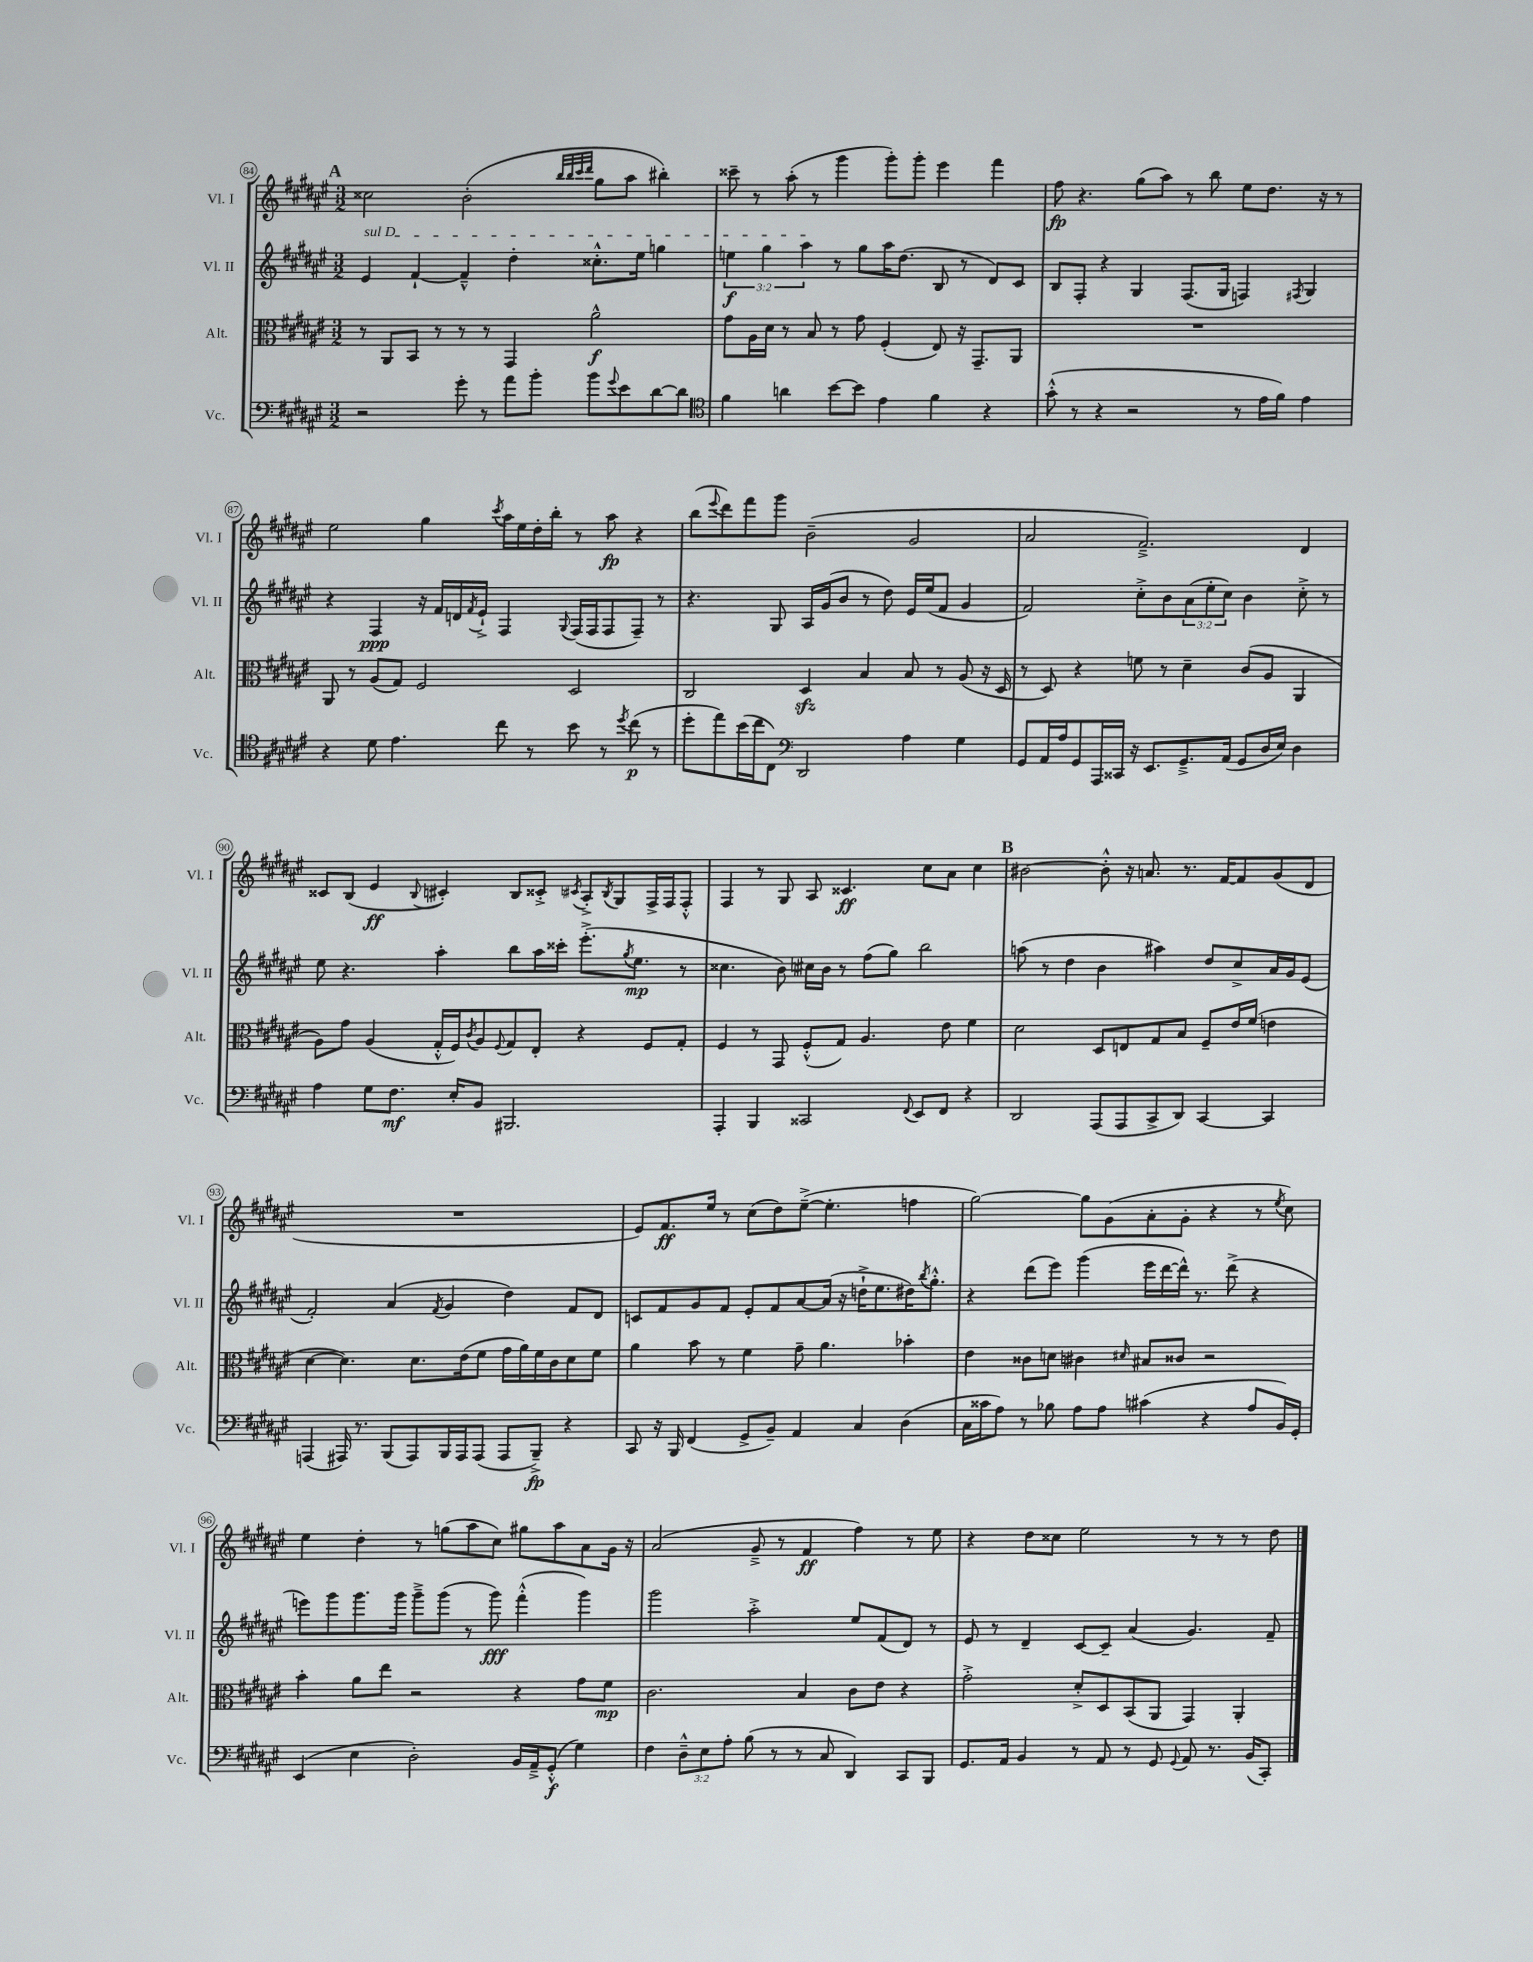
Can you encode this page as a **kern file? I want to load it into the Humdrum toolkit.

**kern	**dynam	**kern	**dynam	**kern	**dynam	**kern	**dynam
*part4	*part4	*part3	*part3	*part2	*part2	*part1	*part1
*staff4	*staff4	*staff3	*staff3	*staff2	*staff2	*staff1	*staff1
*I"Vc.	*	*I"Alt.	*	*I"Vl. II	*	*I"Vl. I	*
*I'Vc.	*	*I'Alt.	*	*I'Vl. II	*	*I'Vl. I	*
*clefF4	*	*clefC3	*	*clefG2	*	*clefG2	*
*k[f#c#g#d#a#e#]	*	*k[f#c#g#d#a#e#]	*	*k[f#c#g#d#a#e#]	*	*k[f#c#g#d#a#e#]	*
*M3/2	*	*M3/2	*	*M3/2	*	*M3/2	*
!!LO:REH:place=s1:t=A
=84	=84	=84	=84	=84	=84	=84	=84
!	!	!	!	!LO:TX:a:i:t=sul D	!	!	!
2r	.	8r	.	4e#/	.	2cc##X\	.
.	.	8AA#/L	.	.	.	.	.
.	.	8BB/J	.	[4f#`/	.	.	.
.	.	8r	.	.	.	.	.
8g#'\	.	8r	.	4f#~^^/]	.	(2b'\	.
8r	.	8r	.	.	.	.	.
8a#\L	.	4GG#/	.	4dd#'\	.	.	.
8b'\J	.	.	.	.	.	.	.
.	.	.	.	.	.	32qqbb/LLL	.
.	.	.	.	.	.	32qqbb/	.
.	.	.	.	.	.	32qqccc#/	.
.	.	.	.	.	.	32qqddd#/JJJ	.
8b\L	.	2a#^^\	f	8.cc##X'^^\L	.	8gg#\L	.
8qqg#/	.	.	.	.	.	.	.
8e#\	.	.	.	.	.	8aa#\J	.
.	.	.	.	16ee#\Jk	.	.	.
[8d#\	.	.	.	4ggn\	.	4bb#X'\)	.
8d#\J]	.	.	.	.	.	.	.
=85	=85	=85	=85	=85	=85	=85	=85
*clefC4	*	*	*	*	*	*	*
4f#\	.	8g#\L	.	6een\	f	8ccc##X~\	.
.	.	16A#\L	.	.	.	8r	.
.	.	.	.	6gg#\	.	.	.
.	.	16d#\JJ	.	.	.	.	.
4an\	.	8r	.	.	.	(8aa#'\	.
.	.	.	.	6aa#\	.	.	.
.	.	8B/	.	.	.	8r	.
[8b\L	.	8r	.	8r	.	4ggg#\	.
8b\J]	.	8g#\	.	8gg#\L	.	.	.
4e#\	.	(4F#'/	.	16aa#\K	.	8ggg#'\L)	.
.	.	.	.	(8.dd#\J	.	.	.
.	.	.	.	.	.	8ggg#'\J	.
4f#\	.	8E#/)	.	8B/	.	4eee#\	.
.	.	16r	.	8r	.	.	.
.	.	8.GG#~/L	.	.	.	.	.
4r	.	.	.	8d#/L)	.	4fff#\	.
.	.	8AA#/J	.	8c#/J	.	.	.
=86	=86	=86	=86	=86	=86	=86	=86
(8g#'^^\	.	1.r	.	8B/L	.	8ff#\	fp
8r	.	.	.	8F#'/J	.	4.r	.
4r	.	.	.	4r	.	.	.
2r	.	.	.	4G#/	.	(8gg#\L	.
.	.	.	.	.	.	8aa#\J)	.
.	.	.	.	(8.F#/L	.	8r	.
.	.	.	.	.	.	8bb\	.
.	.	.	.	16G#/Jk	.	.	.
8r	.	.	.	4Fn/)	.	8ee#\L	.
16e#\LL	.	.	.	.	.	8.dd#\J	.
16f#\JJ)	.	.	.	.	.	.	.
.	.	.	.	8qF#X/	.	.	.
4e#\	.	.	.	4G#/	.	.	.
.	.	.	.	.	.	16r	.
.	.	.	.	.	.	8r	.
!!LO:LB:g=z
=87	=87	=87	=87	=87	=87	=87	=87
4r	.	8AA#/	.	4r	.	2ee#\	.
.	.	8r	.	.	.	.	.
8d#\	.	(8A#/L	.	4F#/	ppp	.	.
4.e#\	.	8G#/J)	.	.	.	.	.
.	.	2F#/	.	16r	.	4gg#\	.
.	.	.	.	16f#/LL	.	.	.
.	.	.	.	16dn/	.	.	.
.	.	.	.	8qf#/	.	.	.
.	.	.	.	16e#`^/JJ	.	.	.
.	.	.	.	.	.	8qccc#/	.
8cc#\	.	.	.	4F#/	.	16aa#\LL	.
.	.	.	.	.	.	16ee#\	.
8r	.	.	.	.	.	16dd#'\	.
.	.	.	.	.	.	16bb'\JJ	.
.	.	.	.	8qqG#/	.	.	.
8b\	.	2D#/	.	(16F#/LL	.	8r	.
.	.	.	.	16F#/J	.	.	.
8r	.	.	.	8F#/	.	8aa#\	fp
8qdd#/	.	.	.	.	.	.	.
(8cc#\	p	.	.	8F#~/J)	.	4r	.
8r	.	.	.	8r	.	.	.
=88	=88	=88	=88	=88	=88	=88	=88
8dd#'\L	.	2C#/	.	4.r	.	(8bb\L	.
.	.	.	.	.	.	8qqeee#/	.
8ee#\)	.	.	.	.	.	8ddd#\)	.
(16b\L	.	.	.	.	.	8fff#\	.
16cc#\J	.	.	.	.	.	.	.
8C#\J)	.	.	.	8G#/	.	8ggg#\J	.
*clefF4	*	*	*	*	*	*	*
2DD#/	.	4D#zz/	.	16A#/LL	.	(2b~\	.
.	.	.	.	(16g#/J	.	.	.
.	.	.	.	8b/J	.	.	.
.	.	4B/	.	8r	.	.	.
.	.	.	.	8dd#\)	.	.	.
4A#\	.	8B/	.	16e#/LL	.	2g#/	.
.	.	.	.	(16ee#/J	.	.	.
.	.	8r	.	8f#/J	.	.	.
4G#\	.	(8A#/	.	4g#/	.	.	.
.	.	16r	.	.	.	.	.
.	.	16D#/	.	.	.	.	.
=89	=89	=89	=89	=89	=89	=89	=89
8GG#/L	.	8r	.	2f#/)	.	2a#/	.
16AA#/L	.	8D#/)	.	.	.	.	.
16A#/J	.	.	.	.	.	.	.
8GG#/	.	4r	.	.	.	.	.
16AAA#/L	.	.	.	.	.	.	.
16CC##X/JJ	.	.	.	.	.	.	.
16r	.	8fn\	.	8cc#'^\L	.	2.f#~^/)	.
8.EE#/L	.	.	.	.	.	.	.
.	.	8r	.	8b\	.	.	.
8.GG#~^/	.	4d#~\	.	(12a#\	.	.	.
.	.	.	.	12ee#'\	.	.	.
.	.	.	.	12cc#\J)	.	.	.
(16AA#/Jk	.	.	.	.	.	.	.
8GG#/L	.	(8c#/L	.	4b\	.	.	.
16D#/L	.	8A#/J	.	.	.	.	.
16E#/JJ)	.	.	.	.	.	.	.
4D#\	.	4AA#/	.	8cc#'^\	.	4d#/	.
.	.	.	.	8r	.	.	.
!!LO:LB:g=z
=90	=90	=90	=90	=90	=90	=90	=90
4A#\	.	8A#\L)	.	8ee#\	.	8c##X/L	.
.	.	8g#\J	.	4.r	.	(8B/J	.
8G#\L	.	(4A#/	.	.	.	4e#/	ff
8.F#\J	mf	.	.	.	.	.	.
.	.	.	.	.	.	8qqB/	.
.	.	16G#'^^/LL	.	4aa#'\	.	4c#X'/)	.
16E#'/KL	.	16F#/J)	.	.	.	.	.
.	.	8qc#/	.	.	.	.	.
8BB/J	.	8A#/	.	.	.	.	.
.	.	8qqF#/	.	.	.	.	.
2.BBB#X/	.	8G#/	.	8bb\L	.	8B/L	.
.	.	8E#'/J	.	16aa#\L	.	8c##X'^/J	.
.	.	.	.	16ccc##X'\JJ	.	.	.
.	.	.	.	.	.	8qc#X/	.
.	.	4r	.	(8.eee#'^\L	.	8A#'^/L	.
.	.	.	.	.	.	8qB/	.
.	.	.	.	.	.	8G#/	.
.	.	.	.	8qgg#/	.	.	.
.	.	.	.	8.ee#\J	mp	.	.
.	.	8F#/L	.	.	.	16F#^/L	.
.	.	.	.	.	.	16F#/J	.
.	.	8G#'/J	.	8r	.	8F#'^^/J	.
=91	=91	=91	=91	=91	=91	=91	=91
4AAA#'/	.	4F#/	.	4.cc##X\	.	4F#/	.
4BBB/	.	8r	.	.	.	8r	.
.	.	8GG#/	.	8b\)	.	8G#/	.
2CC##X/	.	(8F#'^^/L	.	16cc#X\LL	.	8A#/	.
.	.	.	.	16b\JJ	.	.	.
.	.	8G#/J)	.	8r	.	4.c##X/	ff
.	.	4.A#/	.	(8ff#\L	.	.	.
.	.	.	.	8gg#\J)	.	.	.
8qqFF#/	.	.	.	.	.	.	.
8EE#/L	.	.	.	2bb\	.	8cc#\L	.
8FF#/J	.	8e#\	.	.	.	8a#\J	.
4r	.	4f#\	.	.	.	4cc#\	.
!!LO:REH:place=s1:t=B
=92	=92	=92	=92	=92	=92	=92	=92
2DD#/	.	2d#\	.	(8aan\	.	[2b#X\	.
.	.	.	.	8r	.	.	.
.	.	.	.	4dd#\	.	.	.
(8AAA#/L	.	8D#/L	.	4b\	.	8b#'^^\]	.
8AAA#/	.	8En/	.	.	.	16r	.
.	.	.	.	.	.	8.an/	.
8CC#^/	.	8G#/	.	4aa#X\)	.	.	.
8DD#/J)	.	8B/J	.	.	.	8.r	.
[4CC#/	.	8F#~/L	.	8dd#/L	.	.	.
.	.	.	.	.	.	[16f#/KL	.
.	.	16e#/L	.	8cc#^/	.	8f#/]	.
.	.	(16f#/JJ	.	.	.	.	.
4CC#/]	.	4en\	.	16a#/L	.	(8g#/	.
.	.	.	.	16g#/J	.	.	.
.	.	.	.	(8e#/J	.	8d#/J	.
!!LO:LB:g=z
=93	=93	=93	=93	=93	=93	=93	=93
(4AAAn/	.	[4d#\	.	2f#'/)	.	1.r	.
16AAA#X/)	.	4.d#\])	.	.	.	.	.
8.r	.	.	.	.	.	.	.
(8BBB/L	.	.	.	(4a#/	.	.	.
8AAA#/)	.	8.d#\L	.	.	.	.	.
.	.	.	.	8qf#/	.	.	.
16BBB/L	.	.	.	4g#/	.	.	.
16AAA#/J	.	(16e#\k	.	.	.	.	.
(8AAA#/J	.	8f#\J	.	.	.	.	.
8AAA#/L	.	16g#\LL	.	4dd#\)	.	.	.
.	.	16a#\)	.	.	.	.	.
8BBB~^/J)	fp	16f#\	.	.	.	.	.
.	.	16c#\J	.	.	.	.	.
4r	.	8d#\	.	8f#/L	.	.	.
.	.	8f#\J	.	8d#/J	.	.	.
=94	=94	=94	=94	=94	=94	=94	=94
8CC#/	.	4a#\	.	8cn/L	.	8e#/L)	.
16r	.	.	.	8f#/	.	8.f#/	ff
16BBB/	.	.	.	.	.	.	.
(4FF#/	.	8b\	.	8g#/	.	.	.
.	.	.	.	.	.	16ee#/Jk	.
.	.	8r	.	8f#/J	.	8r	.
8GG#^/L	.	4f#\	.	8e#'/L	.	(8cc#\L	.
8BB~/J)	.	.	.	8f#/	.	8dd#\)	.
4AA#/	.	8g#~\	.	[8a#/	.	([8ee#~^\J	.
.	.	4.a#\	.	(16a#/Jk]	.	4.ee#'\]	.
.	.	.	.	16r	.	.	.
4C#/	.	.	.	16ddn`^\KL	.	.	.
.	.	.	.	8.ee#\	.	.	.
(4D#\	.	4b-X'\	.	16dd#X\K)	.	4ffn\	.
.	.	.	.	8qbb/	.	.	.
.	.	.	.	8.gg#'^^\J	.	.	.
=95	=95	=95	=95	=95	=95	=95	=95
16C#\LL	.	4e#\	.	4r	.	[2gg#\)	.
16c##X\J	.	.	.	.	.	.	.
8A#\J)	.	.	.	.	.	.	.
8r	.	8c##X\L	.	(8ddd#\L	.	.	.
8B-X\	.	8dn\J	.	8eee#\J)	.	.	.
8A#\L	.	4c#X\	.	(4ggg#\	.	8gg#\L]	.
8A#\J	.	.	.	.	.	(8g#\	.
.	.	16qqd#X/	.	.	.	.	.
(4c#X\	.	8B#X/L	.	16eee#\LL	.	8a#'\	.
.	.	.	.	[16ddd#\	.	.	.
.	.	8c##X/J	.	16ddd#^^\JJ])	.	8g#'\J	.
.	.	.	.	8.r	.	.	.
4r	.	2r	.	.	.	4r	.
.	.	.	.	(8ddd#^\	.	.	.
8A#/L	.	.	.	4r	.	8r	.
.	.	.	.	.	.	8qee#/	.
16BB/L)	.	.	.	.	.	8cc#\)	.
16GG#'/JJ	.	.	.	.	.	.	.
!!LO:LB:g=z
=96	=96	=96	=96	=96	=96	=96	=96
(4EE#/	.	4b'\	.	8eeen\L)	.	4ee#\	.
.	.	.	.	8ggg#\	.	.	.
4E#\	.	8a#\L	.	8.ggg#\	.	4dd#'\	.
.	.	8ee#\J	.	.	.	.	.
.	.	.	.	16ggg#\Jk	.	.	.
2D#'\)	.	2r	.	8ggg#~^\L	.	8r	.
.	.	.	.	(8ggg#\J	.	(8ggn\L	.
.	.	.	.	8r	.	8aa#\	.
.	.	.	.	8ggg#\)	fff	8cc#\J)	.
16BB/LL	.	4r	.	(4fff#'^^\	.	8gg#X\L	.
16AA#~^/J	.	.	.	.	.	.	.
(8GG#'^^/J	f	.	.	.	.	8aa#\	.
4G#\)	.	8g#\L	.	4ggg#\)	.	8a#\	.
.	.	8f#\J	mp	.	.	16g#\Jk	.
.	.	.	.	.	.	16r	.
=97	=97	=97	=97	=97	=97	=97	=97
4F#\	.	2.c#\	.	2ggg#\	.	(2a#/	.
12D#~^^\L	.	.	.	.	.	.	.
12E#\	.	.	.	.	.	.	.
12A#'\J	.	.	.	.	.	.	.
(8B\	.	.	.	2aa#'^\	.	8g#~^/	.
8r	.	.	.	.	.	8r	.
8r	.	4B/	.	.	.	4f#/	ff
8C#/	.	.	.	.	.	.	.
4DD#/)	.	8c#\L	.	8ee#/L	.	4ff#\)	.
.	.	8e#\J	.	(8f#/	.	.	.
8CC#/L	.	4r	.	8d#/J)	.	8r	.
8BBB/J	.	.	.	8r	.	8ee#\	.
=98	=98	=98	=98	=98	=98	=98	=98
8.GG#/L	.	2g#'^\	.	8e#/	.	4r	.
.	.	.	.	8r	.	.	.
16AA#/Jk	.	.	.	.	.	.	.
4BB/	.	.	.	4d#~/	.	8dd#\L	.
.	.	.	.	.	.	8cc##X\J	.
8r	.	8d#'^/L	.	[8c#/L	.	2ee#\	.
8AA#/	.	8D#/	.	8c#~/J]	.	.	.
8r	.	(8BB/	.	(4a#/	.	.	.
8GG#/	.	8AA#/J	.	.	.	.	.
8qqGG#/	.	.	.	.	.	.	.
8AA#/	.	4GG#/)	.	4.g#/)	.	8r	.
8.r	.	.	.	.	.	8r	.
.	.	4AA#'/	.	.	.	8r	.
(16BB/KL	.	.	.	.	.	.	.
8CC#'/J)	.	.	.	8f#~/	.	8dd#\	.
==	==	==	==	==	==	==	==
*-	*-	*-	*-	*-	*-	*-	*-
